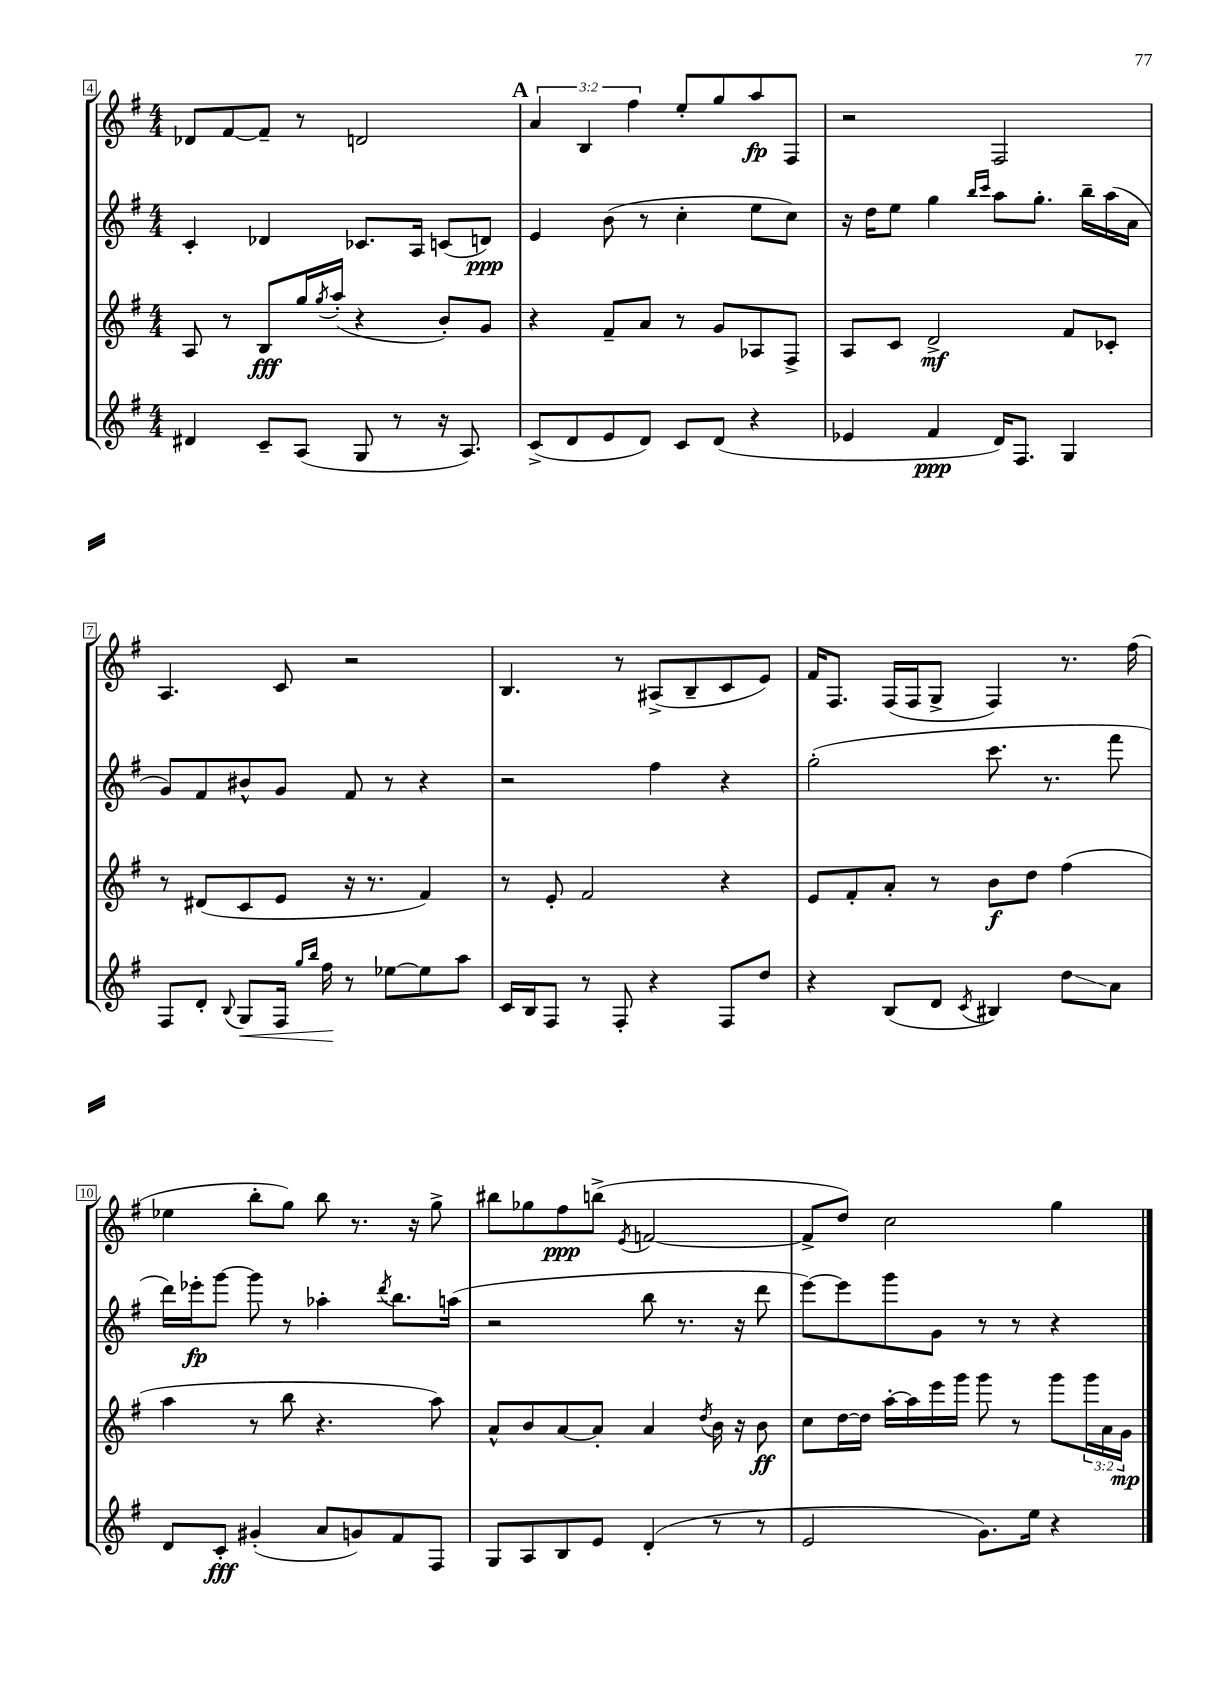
<<
\new StaffGroup <<
\new Staff = "s0" {
    \clef treble \key g \major \numericTimeSignature \time 4/4 \override Staff.TupletNumber.text = #tuplet-number::calc-fraction-text
    des'8 fis'8~ fis'8-- r8 d'2 |
    \mark \markup { \bold "A" } \tuplet 3/2 { a'4 b4 fis''4 } e''8-. g''8 a''8\fp fis8 |
    r2 fis2 |
    a4. c'8 r2 |
    b4. r8 ais8->( b8-- c'8 e'8) |
    fis'16 fis8. fis16( fis16 g8-> fis4) r8. fis''16( |
    ees''4 b''8-. g''8) b''8 r8. r16 g''8-> |
    bis''8 ges''8 fis''8\ppp b''8->( \acciaccatura { e'8 } f'2~ |
    f'8-> d''8) c''2 g''4 \bar "|." |
}
\new Staff = "s1" {
    \clef treble \key g \major \numericTimeSignature \time 4/4
    c'4-. des'4 ces'8. a16 c'8( d'8\ppp) |
    \mark \markup { \bold "A" } e'4 b'8( r8 c''4-. e''8 c''8) |
    r16 d''16 e''8 g''4 \grace { b''16 c'''16 } a''8 g''8.-. b''16-- a''16( a'16 |
    g'8) fis'8 bis'8-^ g'8 fis'8 r8 r4 |
    r2 fis''4 r4 |
    g''2-.( c'''8. r8. fis'''8 |
    d'''16) ees'''16-.\fp g'''8~ g'''8 r8 aes''4-. \acciaccatura { d'''8 } b''8. a''16( |
    r2 b''8 r8. r16 d'''8 |
    e'''8~) e'''8 g'''8 g'8 r8 r8 r4 \bar "|." |
}
\new Staff = "s2" {
    \clef treble \key g \major \numericTimeSignature \time 4/4 \override Staff.TupletNumber.text = #tuplet-number::calc-fraction-text
    a8 r8 b8\fff g''16 \acciaccatura { g''8 } a''16-.( r4 b'8-.) g'8 |
    \mark \markup { \bold "A" } r4 fis'8-- a'8 r8 g'8 aes8 fis8-> |
    a8 c'8 d'2->\mf fis'8 ces'8-. |
    r8 dis'8( c'8 e'8 r16 r8. fis'4) |
    r8 e'8-. fis'2 r4 |
    e'8 fis'8-. a'8-. r8 b'8\f d''8 fis''4( |
    a''4 r8 b''8 r4. a''8) |
    a'8-^ b'8 a'8~ a'8-. a'4 \acciaccatura { d''8 } b'16 r16 b'8\ff |
    c''8 d''16~ d''16 a''16~-. a''16 e'''16 g'''16 g'''8 r8 g'''8 \tuplet 3/2 { g'''16 a'16 g'16\mp } \bar "|." |
}
\new Staff = "s3" {
    \clef treble \key g \major \numericTimeSignature \time 4/4
    dis'4 c'8-- a8( g8 r8 r16 a8.) |
    \mark \markup { \bold "A" } c'8->( d'8 e'8 d'8) c'8 d'8( r4 |
    ees'4 fis'4\ppp d'16) fis8. g4 |
    fis8 d'8-. \appoggiatura { b8 } g8\< fis16 \grace { g''16 b''16 } fis''16\! r8 ees''8~ ees''8 a''8 |
    c'16 b16 fis8 r8 fis8-. r4 fis8 d''8 |
    r4 b8( d'8 \acciaccatura { c'8 } bis4) d''8\glissando a'8 |
    d'8 c'8-.\fff gis'4-.( a'8 g'8) fis'8 fis8 |
    g8 a8 b8 e'8 d'4-.( r8 r8 |
    e'2 g'8.) e''16 r4 \bar "|." |
}
>>
>>
\layout { \context { \Score currentBarNumber = #4 \override BarNumber.stencil = #(make-stencil-boxer 0.1 0.3 ly:text-interface::print) } }
